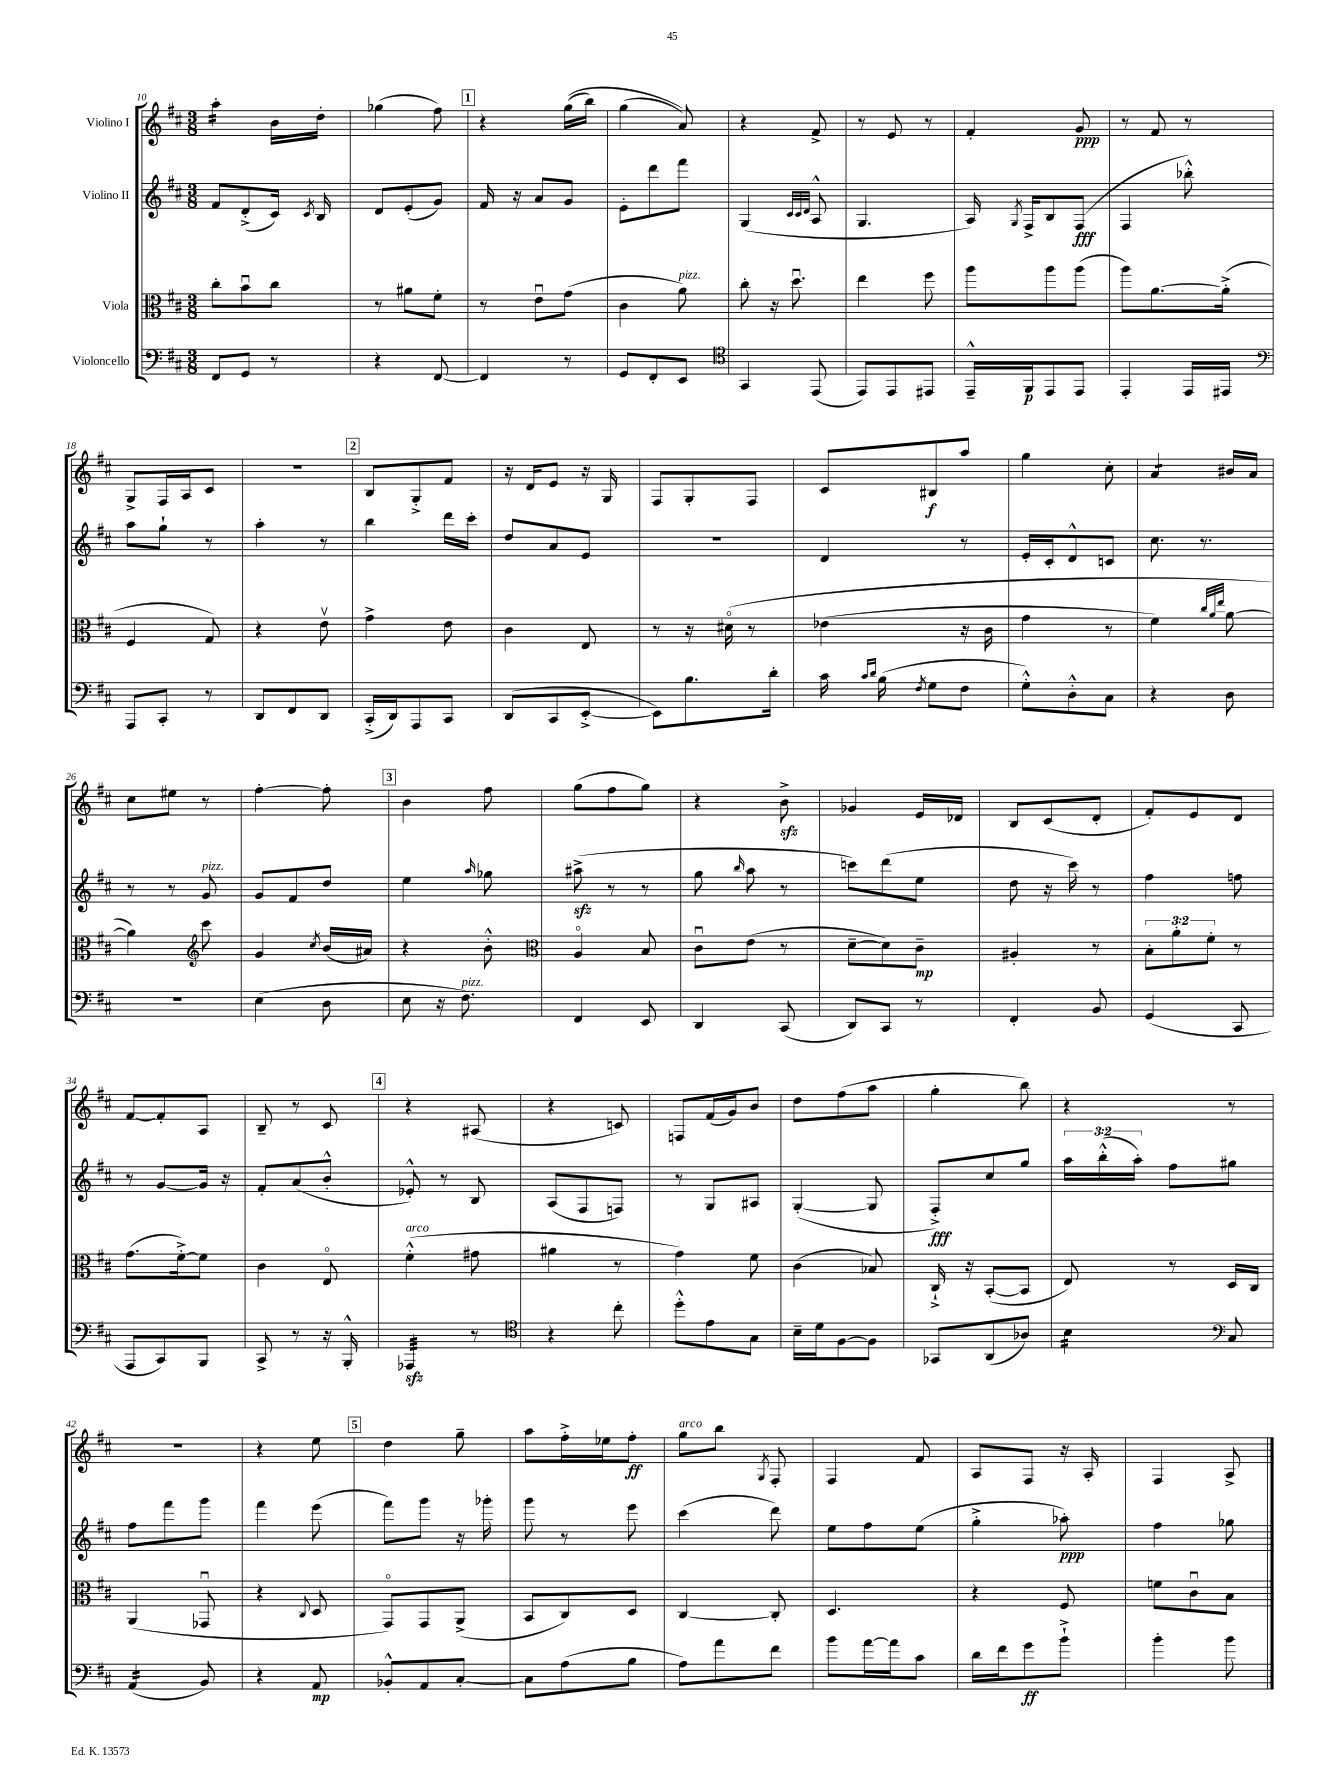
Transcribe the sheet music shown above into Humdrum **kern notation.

**kern	**kern	**kern	**kern
*staff4	*staff3	*staff2	*staff1
*clefF4	*clefC3	*clefG2	*clefG2
*k[f#c#]	*k[f#c#]	*k[f#c#]	*k[f#c#]
*M3/8	*M3/8	*M3/8	*M3/8
8FF#	8cc#'	8f#	4aa'
8GG	8bu	(8d'^	.
8r	8cc#	16c#)	16b
.	.	8qc#	.
.	.	16B	16dd'
=	=	=	=
4r	8r	8d	(4gg-
.	8a#	(8e'	.
[8FF#	8f#'	8g)	8ff#)
=	=	=	=
4FF#]	8r	16f#	4r
.	.	16r	.
.	8eu	8a	.
8r	(8g	8g	&((16gg
.	.	.	16bb)
=	=	=	=
8GG	4c#	8e'	(4gg
8FF#'	.	8ddd	.
8EE	8a)	8fff#	8a)&)
=	=	=	=
*clefC4	*	*	*
4GG	8cc#'	(4G	4r
.	16r	.	.
.	8.ddu	.	.
.	.	32qqc#	.
.	.	32qqc#	.
.	.	32qqd	.
(8EE	.	8A^^	8f#^
=	=	=	=
8EE)	4ee	4.G	8r
8EE	.	.	8e
8EE#	8ff#	.	8r
=	=	=	=
16EE~^^	8aa	16A)	4f#'
.	.	8qG	.
16FF#	.	16F#^	.
8EE	8aa	8B	.
8EE	(8aa	(8F#	8g
=	=	=	=
4EE'	8aa)	4F#	8r
.	[8.a	.	8f#
16EE	.	8bb-'^^)	8r
16EE#	(16a'^]	.	.
=	=	=	=
*clefF4	*	*	*
8AAA	4F#	8aa	8G^
8CC#'	.	8gg`	16F#
.	.	.	16A
8r	8G)	8r	8c#
=	=	=	=
8DD	4r	4aa'	4.r
8FF#	.	.	.
8DD	8ev	8r	.
=	=	=	=
(16CC#'^	4g^	4bb	8B
16DD)	.	.	.
8AAA	.	.	8G'^
8CC#	8e	16ddd	8f#
.	.	16ccc#'	.
=	=	=	=
(8DD	4c#	8dd	16r
.	.	.	16d
8CC#	.	8a	8e
[8EE'^	8E	8e	16r
.	.	.	16G
=	=	=	=
8EE])	8r	4.r	8F#
8.B	16r	.	8G'
.	&(16d#o	.	.
.	8r	.	8F#
16d'	.	.	.
=	=	=	=
16c#	(4e-	4d	8c#
16qqc#	.	.	.
16qqd	.	.	.
(16B	.	.	.
8qF#	.	.	.
8G	.	.	8B#
8F#	16r	8r	8aa
.	16c#	.	.
=	=	=	=
8G'^^)	4g	16e'	4gg
.	.	16c#'	.
8D'^^	.	8d^^	.
8C#	8r	8c	8cc#'
=	=	=	=
4r	4f#)	8.cc#	4a
.	.	8.r	.
.	32qqcc#	.	.
.	32qqa	.	.
.	32qqee	.	.
8D	[8a	.	16b#
.	.	.	16a
=	=	=	=
4.r	4a]&)	8r	8cc#
.	.	8r	8ee#
*	*clefG2	*	*
.	8ccc#	8g	8r
=	=	=	=
(4E	4g	8g	[4ff#'
.	.	8f#	.
.	8qcc#	.	.
8D	(16b	8dd	8ff#']
.	16a#)	.	.
=	=	=	=
8E	4r	4ee	4b
16r	.	.	.
8.F#)	.	.	.
.	.	16qqaa	.
.	8b'^^	8gg-	8ff#
=	=	=	=
*	*clefC3	*	*
4FF#	4Ao	(8aa#^	(8gg
.	.	8r	8ff#
8EE	8B	8r	8gg)
=	=	=	=
4DD	8c#u	8gg	4r
.	.	16qqbb	.
.	(8e	8aa	.
(8CC#	8r	8r	8b^
=	=	=	=
8DD)	[8d~	8ccc)	4g-
8CC#	8d])	(8ddd	.
8r	8c#~	8ee	16e
.	.	.	16d-
=	=	=	=
4FF#'	4A#'	8dd	8B
.	.	16r	(8c#
.	.	16ccc#)	.
8BB	8r	8r	8d'
=	=	=	=
(4GG	12B'	4ff#	8f#')
.	12a'	.	.
.	.	.	8e
.	12f#'	.	.
8CC#	8r	8ff	8d
=	=	=	=
8AAA	(8.g	8r	[8f#
8CC#)	.	[8g	8f#']
.	[16f#'^)	.	.
8BBB	8f#]	16g]	8A
.	.	16r	.
=	=	=	=
8CC#^	4c#	8f#'	8B~
8r	.	(8a	8r
16r	8Eo	8b'^^	8c#
16BBB'^^	.	.	.
=	=	=	=
4AAA-	(4f#'^^	8e-'^^)	4r
.	.	8r	.
8r	8g#	8B	(8A#
=	=	=	=
*clefC4	*	*	*
4r	4a#	(8A	4r
.	.	8F#	.
8cc#'	8r	8F)	8c)
=	=	=	=
8dd'^^	4g)	8r	8F
8e	.	8G	(16f#
.	.	.	16g)
8G	8f#	8A#	8b
=	=	=	=
16B~	(4c#	([4G'	8dd
16d	.	.	.
[8F#	.	.	(8ff#
8F#]	8B-)	8G]	8aa
=	=	=	=
8GG-	16C#`^	8F#'^)	4gg'
.	16r	.	.
(8AA	([8BB'	8cc#	.
8A-)	8BB]	8gg	8bb)
=	=	=	=
4B	8E)	24aa	4r
.	.	(24bb'^^	.
.	.	24aa')	.
.	8r	8ff#	.
*clefF4	*	*	*
8C#	16D	8gg#	8r
.	16C#	.	.
=	=	=	=
(4AA	(4AA	8ff#	4.r
.	.	8fff#	.
8BB)	8GG-u	8ggg	.
=	=	=	=
4r	4r	4fff#	4r
.	8qqC#	.	.
8AA	8D	(8eee	8ee
=	=	=	=
8BB-'^^	8GGo)	8fff#)	4dd
8AA	8GG	8ggg	.
[8C#'	(8AA^	16r	8gg~
.	.	16ggg-'	.
=	=	=	=
8C#]	8BB	8ggg	8aa
(8A	8C#)	8r	16ff#'^
.	.	.	16ee-
8B	8D	8eee	8ff#'
=	=	=	=
8A)	[4C#	(4ccc#	8gg
8a	.	.	8bb
.	.	.	8qG
8f#	8C#']	8ddd)	8F#'
=	=	=	=
8b	4.D	8ee	4F#
[16a	.	8ff#	.
16a]	.	.	.
8c#	.	(8ee	8f#
=	=	=	=
16d	4r	4gg'^	8A
16f#	.	.	.
8g	.	.	8F#
8b`^	8F#	8aa-')	16r
.	.	.	16A'
=	=	=	=
4b'	8f	4ff#	4F#
.	8c#u	.	.
8b	8B	8gg-	8A^
==	==	==	==
*-	*-	*-	*-
